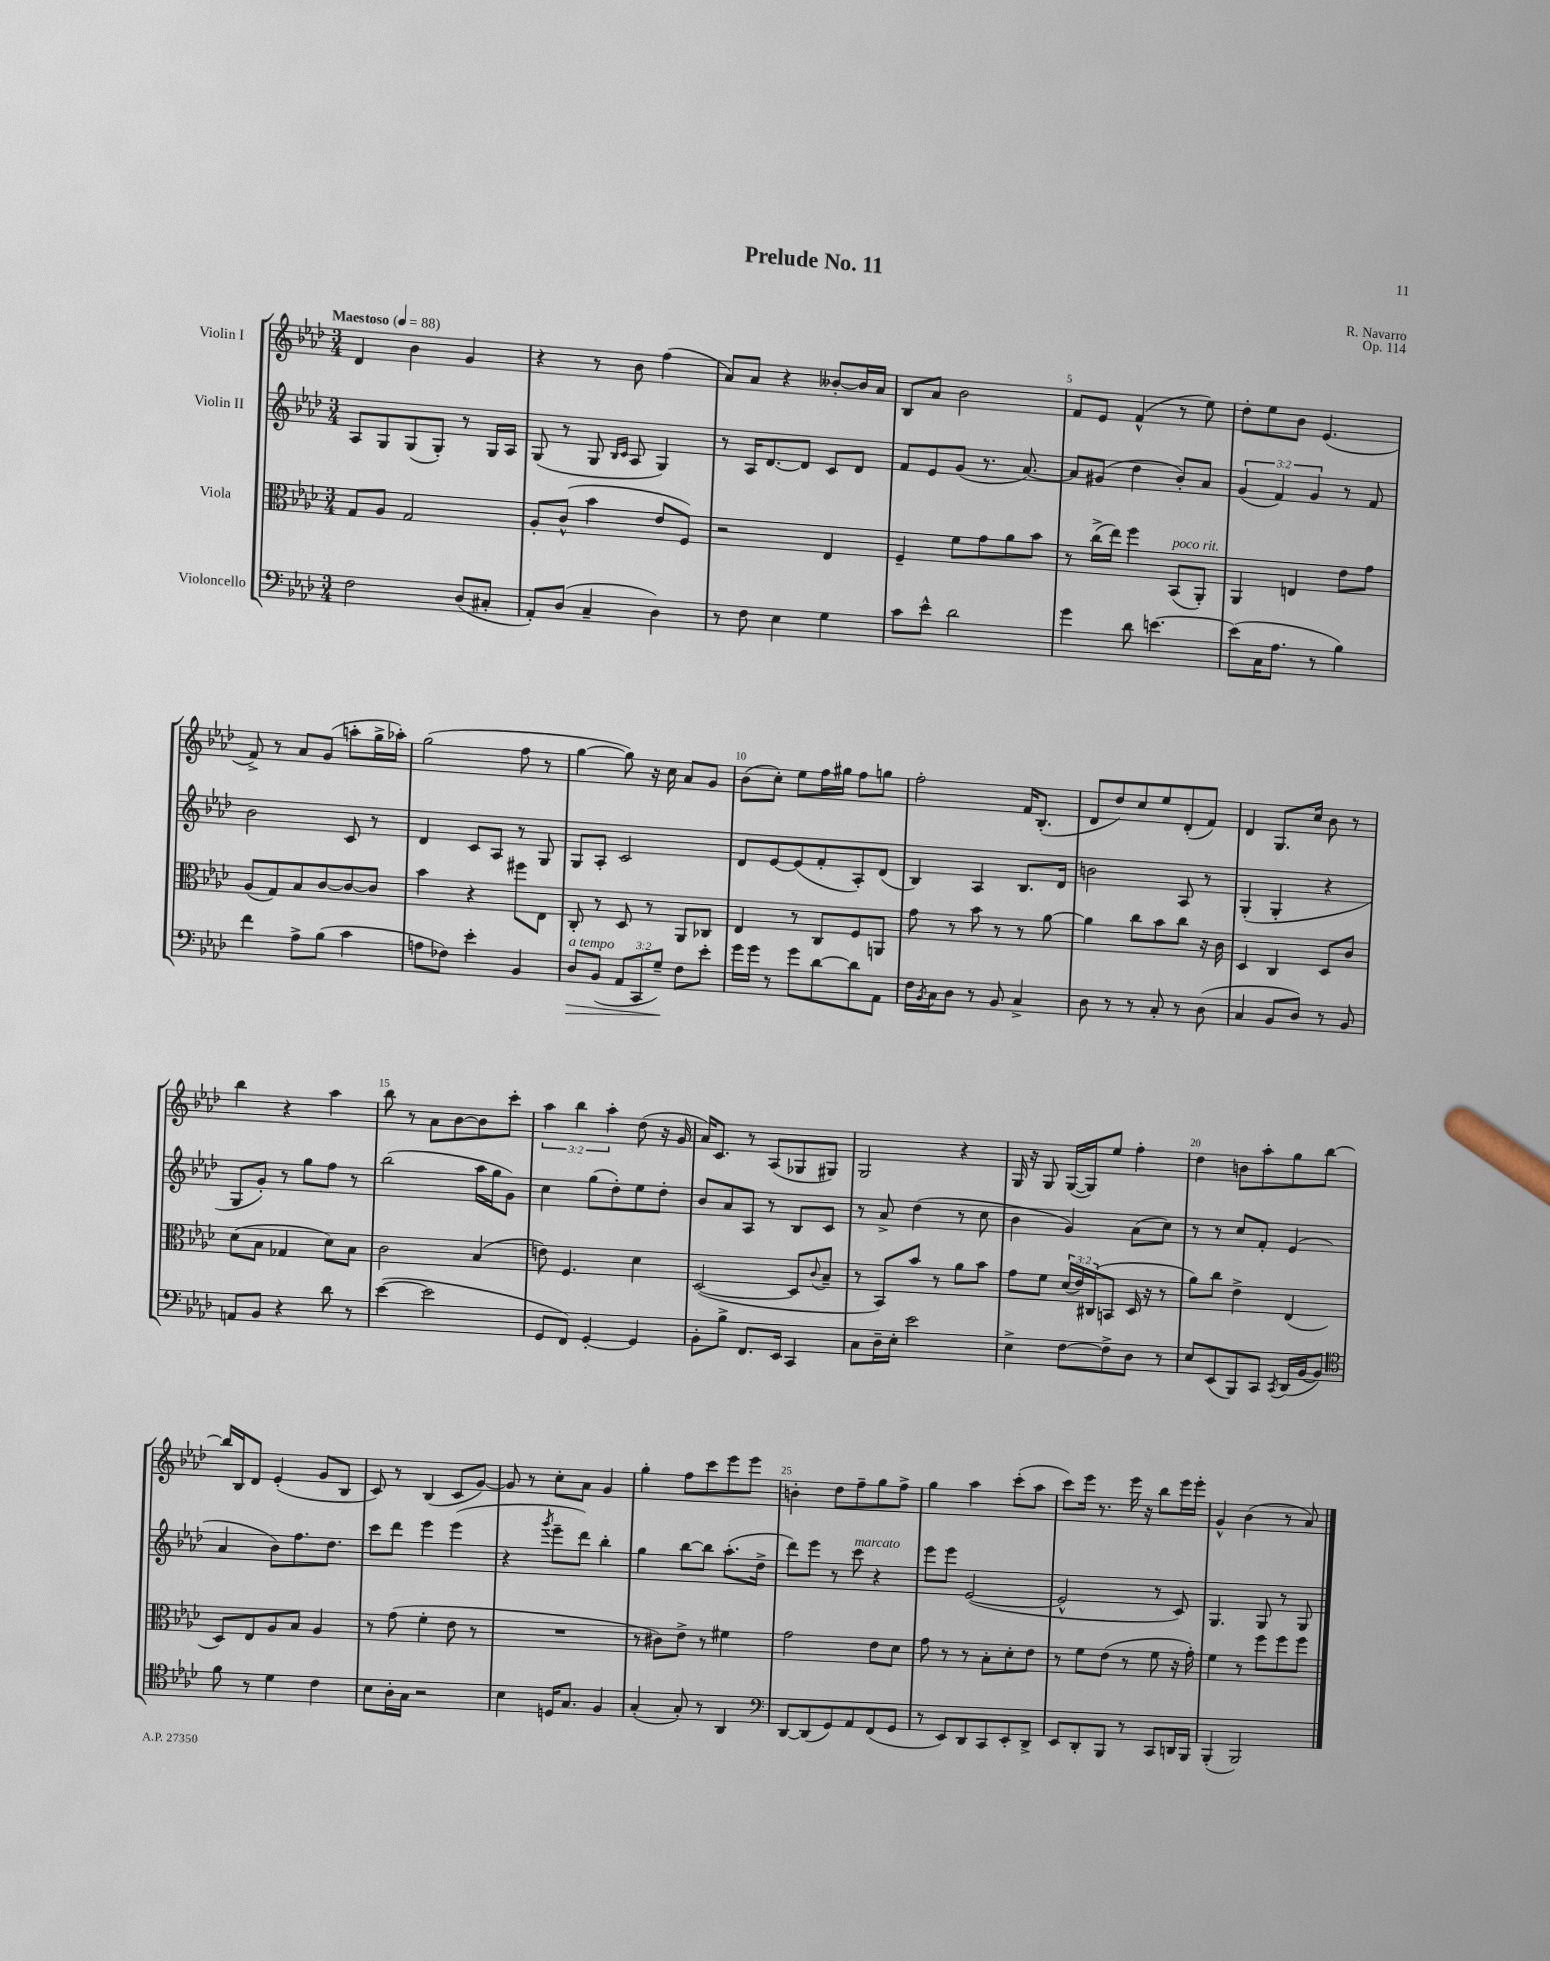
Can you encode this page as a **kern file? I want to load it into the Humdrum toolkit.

**kern	**kern	**kern	**kern
*staff4	*staff3	*staff2	*staff1
*clefF4	*clefC3	*clefG2	*clefG2
*k[b-e-a-d-]	*k[b-e-a-d-]	*k[b-e-a-d-]	*k[b-e-a-d-]
*M3/4	*M3/4	*M3/4	*M3/4
*MM88	*MM88	*MM88	*MM88
2F	8G	8A-	4d-
.	8A-	8G	.
.	2G	(8G	4b-
.	.	8G')	.
(8D-	.	8r	4g
8C#'	.	16G	.
.	.	16A-	.
=	=	=	=
8AA-')	8A-'	(8G	4r
(8D-	(8c^^	8r	.
4C~	4b-	8G	8r
.	.	16qqB-	.
.	.	16qqc	.
.	.	8A-	8b-
4D-)	8e-	4G)	(4ff
.	8F)	.	.
=	=	=	=
8r	2r	8r	8a-)
8F	.	16A-	8a-
.	.	[8.d-	.
4E-	.	.	4r
.	.	8d-]	.
4G	4E-	8c	[8b--'
.	.	8d-	16b--]
.	.	.	16a-
=	=	=	=
8c	4F~	8f	8B-
8e-^^	.	8e-	8a-
2d-	8f	(8g	2b-
.	8g	8.r	.
.	8a-	.	.
.	.	[8.a-)	.
.	8b-	.	.
=	=	=	=
4g	8r	8a-]	8f
.	(16cc^	(8g#	8e-
.	16ee-)	.	.
8d-	4ff	4dd-	(4f^^
[4.e	.	.	.
.	(8BB-	8b-')	8r
.	8AA-')	8a-	8ee-)
=	=	=	=
(8e]	4AA-	(6g	8dd-'
16C	.	.	8ee-
.	.	6f)	.
8.A-	.	.	.
.	4E	.	8b-
.	.	6g	.
8r	.	.	(4.e-
4B-)	8e-	8r	.
.	8g	8f	.
=	=	=	=
4f	(8A-	2b-	8f^)
.	8G)	.	8r
8A-^	8B-	.	8a-
(8B-	[8c	.	(8g
4c	8c_	8c	8aa'
.	8c]	8r	16gg^
.	.	.	16aa-')
=	=	=	=
8A	4b-	4d-	(2gg
8F-)	.	.	.
4e-'	4r	8c	.
.	.	8A-	.
4BB-	8ff#	8r	8ff
.	8E-	8G	8r
=	=	=	=
8D-	8C'	8G	[4gg
(8BB-	8r	8A-'	.
12AA-	8D-	2c	8gg])
12CC	.	.	.
.	8r	.	16r
12G~)	.	.	.
.	.	.	16cc
8F	8AA-	.	8a-
8e-'	8C-	.	8g
=	=	=	=
16g	4E-	8d-	(8b-
16g	.	.	.
8r	.	[8e-	8cc')
8g	8r	(8e-]	8ee-
[8d-	8C	8f'	16ff
.	.	.	16gg#
8d-]	8F	8A-')	8ff
8AA-	8AA	(8d-	8gg
=	=	=	=
16F	8g	4B-)	2ff'
8qBB-	.	.	.
16C	.	.	.
8D-	8r	.	.
8r	8b-	4A-	.
8BB-	8r	.	.
4C^	8r	8.B-	16f
.	.	.	(8.B-'
.	[8a-	.	.
.	.	16d-	.
=	=	=	=
8D-	4a-]	2b	8d-
8r	.	.	8dd-)
8r	8cc	.	8cc
8C'	8b-	.	8ee-
8r	8cc	8A-	(8d-'
(8D-	16r	8r	8f)
.	16c	.	.
=	=	=	=
4C	4D-	(4G'	4d-
8BB-	4C	4G'	8.G
8D-)	.	.	.
.	.	.	16cc
8r	8D-	4r	8b-
8BB-	8c	.	8r
=	=	=	=
8AA	(8d-	8G	4bb-
8BB-	8B-	8g')	.
4r	4G-	8r	4r
.	.	8gg	.
8d-	8d-)	8ff	4aa-
8r	8B-	8r	.
=	=	=	=
([4e-	2c	(2bb-	8bb-
.	.	.	8r
2e-]	.	.	8a-
.	.	.	[8b-
.	(4B-	16aa-	8b-]
.	.	16gg	.
.	.	8g)	8ccc'
=	=	=	=
8GG	8e)	4cc	6aa-
8FF)	4.F	.	.
.	.	.	6bb-
[4GG'	.	(8gg	.
.	.	.	6aa-'
.	.	8dd-')	.
4GG]	4d-	8ee-	(8dd-
.	.	8dd-'	16r
.	.	.	16g
=	=	=	=
8BB-'	([2D-	8b-	16a-)
.	.	.	8.c
8B-^	.	8a-	.
8.FF	.	8A-	8r
.	.	8r	(8A-
16EE-	.	.	.
4CC	8D-]	8B-	8G-
.	8qqc	.	.
.	8B-~	8c	8G#)
=	=	=	=
8C	8r	8r	2G
16D-~	8BB-)	8a-^	.
16E-'	.	.	.
2e-	8b-	(4dd-	.
.	8r	.	.
.	8a-	8r	4r
.	8b-	8cc	.
=	=	=	=
4E-^	8g	4b-	16G
.	.	.	16r
.	8f	.	8G
[8F	(24d-	4g)	([16G
.	24e-)	.	.
.	.	.	16G])
.	(24C#	.	.
8F^]	8BB	.	8ee-
8D-	16D-	(8a-	4ff'
.	16r	.	.
8r	8r	8cc)	.
=	=	=	=
8E-	8a-)	8r	4dd-
(8EE-	8cc	8r	.
8BBB-)	4e-^	8cc	8b
8CC	.	8f'	8aa-'
8qCC	.	.	.
(16DD-	(4E-	(4e-	8gg
[16BB-	.	.	.
8BB-])	.	.	[8bb-
=	=	=	=
*clefC4	*	*	*
8f	8D-)	4a-	16bb-]
.	.	.	16B-
8r	8E-	.	8d-
4d-	8A-	8b-)	(4e-'
.	8B-	8.ff	.
4c	4A-	.	8g
.	.	8.dd-	.
.	.	.	8B-
=	=	=	=
8B-	8r	8ccc	8c)
16A-'	(8g	8ddd-	8r
16G	.	.	.
2r	4f'	4eee-	(4B-
.	8e-	(4eee-	8c
.	8r	.	[8g)
=	=	=	=
4B-	2.r	4r	8g]
.	.	.	8r
.	.	8qggg	.
16D	.	8eee-~	8cc'
8.G	.	.	.
.	.	8ddd-)	8a-
4F	.	4bb-'	4g
=	=	=	=
(4G'	8r	4gg	4gg'
.	8c#)	.	.
8G')	8e-^	[8bb-	8ff
8r	8r	8bb-]	8ccc
4AA-	4f#	(8.aa-'	8eee-
.	.	.	8eee-
.	.	16dd-^	.
=	=	=	=
*clefF4	*	*	*
[8DD-	2g	8ddd-)	4b'
(8DD-]	.	8eee-	.
8GG)	.	8r	8dd-
8AA-	.	8ccc	8ff~
(8FF	8e-	4r	8gg
8GG	8d-	.	8ff^
=	=	=	=
8r	8g	8eee-	4gg
8EE-)	8r	8eee-	.
8DD-	8r	([2e-	4aa-
8CC	8B-'	.	.
8EE-'	8d-'	.	(8ccc'
8DD-^	8e-	.	8aa-
=	=	=	=
8EE-	8r	2e-^^]	8ccc)
8DD-'	8f	.	16eee-
.	.	.	8.r
8BBB-	(8e-	.	.
8r	8r	.	16eee-
.	.	.	16r
8CC	8f	8r	8bb-
16DD	16r	8c)	16eee-
16BBB-	16g')	.	16eee-'
=	=	=	=
(4BBB-'	4f	4.G	4g^^
2BBB-)	8r	.	(4b-
.	8ff	8G	.
.	8ff	8r	8r
.	8ff	8G	8a-)
==	==	==	==
*-	*-	*-	*-
